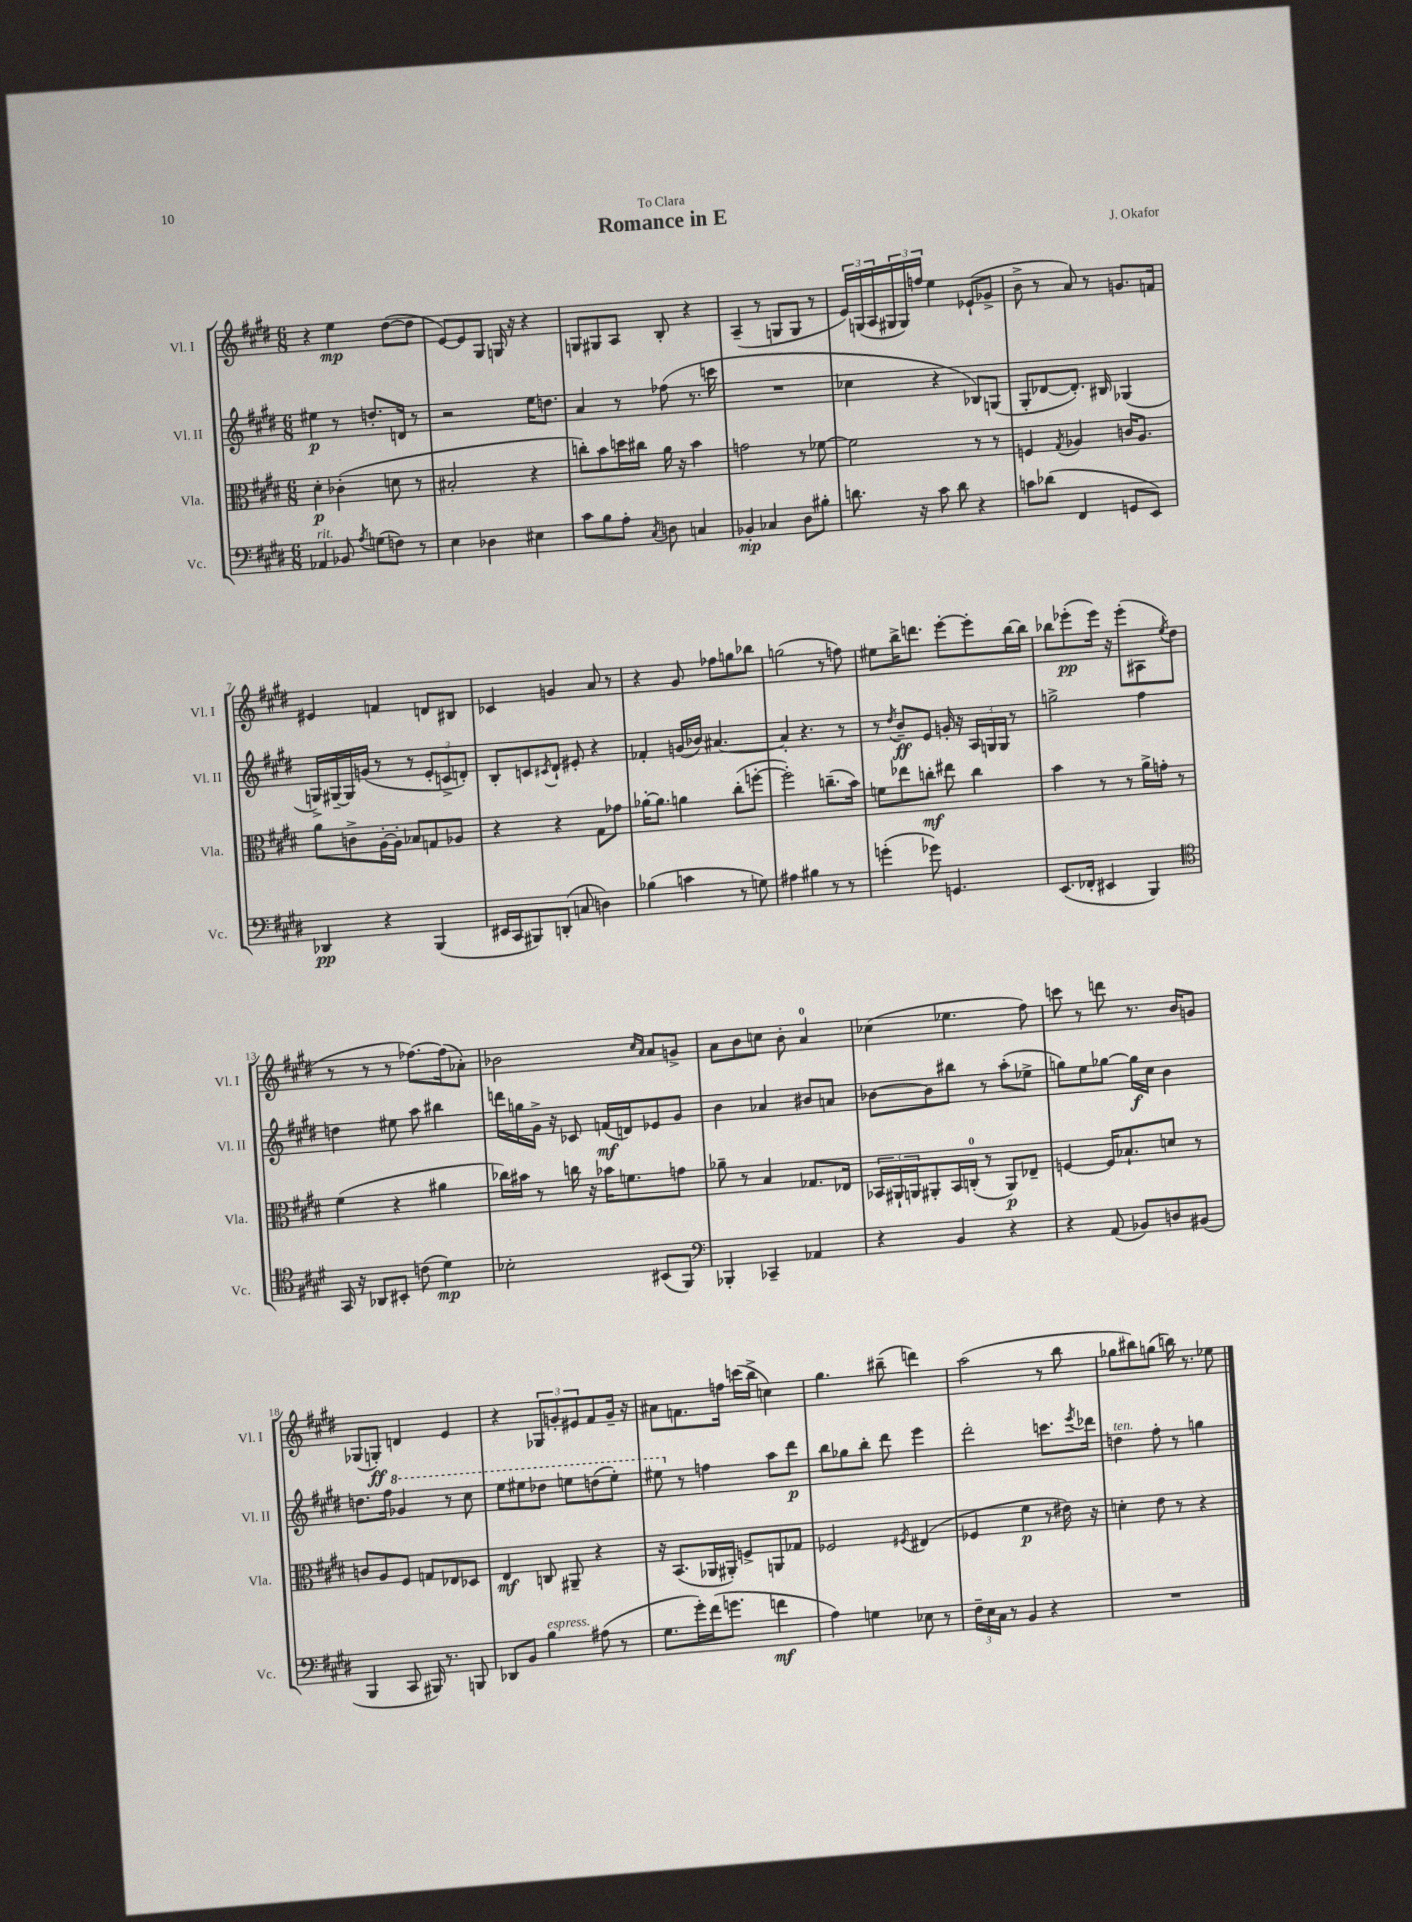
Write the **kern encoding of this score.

**kern	**dynam	**kern	**dynam	**kern	**dynam	**kern	**dynam
*part4	*part4	*part3	*part3	*part2	*part2	*part1	*part1
*staff4	*staff4	*staff3	*staff3	*staff2	*staff2	*staff1	*staff1
*I"Vc.	*	*I"Vla.	*	*I"Vl. II	*	*I"Vl. I	*
*I'Vc.	*	*I'Vla.	*	*I'Vl. II	*	*I'Vl. I	*
*clefF4	*	*clefC3	*	*clefG2	*	*clefG2	*
*k[f#c#g#d#]	*	*k[f#c#g#d#]	*	*k[f#c#g#d#]	*	*k[f#c#g#d#]	*
*M6/8	*	*M6/8	*	*M6/8	*	*M6/8	*
=1	=1	=1	=1	=1	=1	=1	=1
!LO:TX:a:i:t=rit.	!	!	!	!	!	!	!
4AA-X/	.	4d#'\	p	4ee#X\	p	4r	.
8BB-X/	.	(4c-X'\	.	8r	.	4ee\	mp
8qA/	.	.	.	.	.	.	.
(8Gn\L	.	.	.	8.ddn'/L	.	.	.
8Fn\J)	.	8dn\	.	.	.	([8dd#\L	.
.	.	.	.	16dn/Jk	.	.	.
8r	.	8r	.	8r	.	8dd#\J]	.
=2	=2	=2	=2	=2	=2	=2	=2
4E\	.	2B#X'/	.	2r	.	[8e/L)	.
.	.	.	.	.	.	8e/]	.
4D-X\	.	.	.	.	.	8G#/J	.
.	.	.	.	.	.	16Gn/	.
.	.	.	.	.	.	16r	.
4E#X\	.	4r	.	16ee\KL	.	4r	.
.	.	.	.	8.ddn\J	.	.	.
=3	=3	=3	=3	=3	=3	=3	=3
8c#\L	.	8ccn'\L)	.	4a/	.	8Gn/L	.
8B\	.	8b\	.	.	.	8G#X/	.
8A'\J	.	16ddn\L	.	8r	.	8A/J	.
.	.	16cc#X\JJ	.	.	.	.	.
8qC#/	.	.	.	.	.	.	.
8Dn\	.	16a\	.	(8ff-X\	.	8B'/	.
.	.	16r	.	.	.	.	.
4Cn/	.	4b\	.	8.r	.	4r	.
.	.	.	.	16cccn\	.	.	.
=4	=4	=4	=4	=4	=4	=4	=4
4BB-X'/	mp	2gn\	.	2.r	.	(4A~/	.
4C-X/	.	.	.	.	.	8r	.
.	.	.	.	.	.	8Gn/L	.
8D#\L	.	8r	.	.	.	8G/J	.
8B#X'\J	.	[8f-X\	.	.	.	8r	.
=5	=5	=5	=5	=5	=5	=5	=5
8.dn\	.	2f-\]	.	4cc-X\	.	24e/LL)	.
.	.	.	.	.	.	(24Gn/	.
.	.	.	.	.	.	24A/	.
.	.	.	.	.	.	24G#X/	.
.	.	.	.	.	.	24G#/)	.
16r	.	.	.	.	.	.	.
.	.	.	.	.	.	24ffn/JJ	.
8c#\	.	.	.	4r	.	4ee\	.
8d\	.	.	.	.	.	.	.
4r	.	8r	.	8B-X/L)	.	(8e-X`/L	.
.	.	8r	.	(8Gn/J	.	8g-X^/J	.
=6	=6	=6	=6	=6	=6	=6	=6
8cn\L	.	4Fn/	.	8G#'/L	.	8b^\	.
(8d-X\J	.	.	.	[8d-X/	.	8r	.
.	.	8qG#/	.	.	.	.	.
4FF#/	.	4A-X/	.	8.d-'/J])	.	8a/)	.
.	.	.	.	.	.	8r	.
.	.	.	.	16B#X/	.	.	.
8GGn/L	.	16cn/KL	.	(4G-X/	.	8.gn/L	.
.	.	8.A-/J	.	.	.	.	.
8EE/J)	.	.	.	.	.	.	.
.	.	.	.	.	.	16fn/Jk	.
!!LO:LB:g=z
=7	=7	=7	=7	=7	=7	=7	=7
4DD-X/	pp	8a\L	.	16Gn^/LL)	.	4e#X/	.
.	.	.	.	[16G#X~/	.	.	.
.	.	8cn^\	.	16G#/]	.	.	.
.	.	.	.	(16gn/JJ	.	.	.
4r	.	[16A'\L	.	8r	.	4fn/	.
.	.	16A'\JJ]	.	.	.	.	.
.	.	8B-X/L	.	8r	.	.	.
(4BBB/	.	8Gn/	.	12e'/L	.	8dn/L	.
.	.	.	.	12cn^/	.	.	.
.	.	8A-X/J	.	.	.	8B#X/J	.
.	.	.	.	12dn'/J)	.	.	.
=8	=8	=8	=8	=8	=8	=8	=8
16EE#X/LL	.	4r	.	8B'/L	.	4c-X/	.
16CC#/J	.	.	.	.	.	.	.
8BBB#X/)	.	.	.	8cn/	.	.	.
.	.	.	.	8qc#X/	.	.	.
(8DDn'/J	.	4r	.	8d#`/J	.	4gn/	.
8Cn/	.	.	.	8e#X'/	.	.	.
4Dn\)	.	8G#\L	.	4r	.	8a/	.
.	.	8g-X\J	.	.	.	8r	.
=9	=9	=9	=9	=9	=9	=9	=9
(4B-X\	.	[16a-X'\KL	.	4f-X'/	.	4r	.
.	.	8.a-\J]	.	.	.	.	.
4cn\	.	4an\	.	(16gn/LL	.	8g#/	.
.	.	.	.	16b-X/JJ)	.	.	.
.	.	.	.	[4.a#X/	.	8ff-X\L	.
8r	.	(8cc#'\L	.	.	.	8ggn\	.
8Gn\)	.	[8ffn'\J	.	.	.	8bb-X\J	.
=10	=10	=10	=10	=10	=10	=10	=10
4A#X\	.	2ff'\])	.	4a#'/]	.	(2ggn\	.
4B#X\	.	.	.	4.r	.	.	.
8r	.	(8.ccn~\L	.	.	.	8r	.
8r	.	.	.	8r	.	8ffn\)	.
.	.	16b\Jk)	.	.	.	.	.
=11	=11	=11	=11	=11	=11	=11	=11
(4gn'\	.	8fn\L	.	8r	.	8ee#X\L	.
.	.	.	.	8qdd#/	.	.	.
.	.	8ee-X\	.	8b~/L	ff	16bb^\K	.
.	.	.	.	.	.	8.dddn\J	.
8g-X\)	.	8ccn'\J	mf	8e/J	.	.	.
4.GGn/	.	8ee#X\	.	16gn'/	.	[8eee'\L	.
.	.	.	.	16r	.	.	.
.	.	4cc\	.	24A/LL	.	8eee'\]	.
.	.	.	.	24Gn/	.	.	.
.	.	.	.	24G/JJ	.	.	.
.	.	.	.	8r	.	[16bb\L	.
.	.	.	.	.	.	16bb\JJ]	.
=12	=12	=12	=12	=12	=12	=12	=12
(8.EE/L	.	4b\	.	2ggn^\	.	8bb-X\L	.
.	.	.	.	.	.	(8eee-X'\	pp
16FF-X'/Jk	.	.	.	.	.	.	.
4EE#X/	.	8r	.	.	.	16eee-\Jk)	.
.	.	.	.	.	.	16r	.
.	.	8r	.	.	.	(8eee-'\L	.
4BBB/)	.	16a^\LL	.	4ff#\	.	8A#X\	.
.	.	16gn'\JJ	.	.	.	.	.
.	.	.	.	.	.	8qee/	.
.	.	8r	.	.	.	8dd#\J	.
!!LO:LB:g=z
=13	=13	=13	=13	=13	=13	=13	=13
*clefC4	*	*	*	*	*	*	*
16GG#/	.	(4f#\	.	4ddn\	.	8r	.
16r	.	.	.	.	.	.	.
8AA-X/L	.	.	.	.	.	8r	.
8BB#X'/J	.	4r	.	8ee#X\	.	8r	.
(8cn\	.	.	.	8aa\	.	[8.ff-X\L)	.
4d#\)	mp	4a#X\	.	4bb#X\	.	.	.
.	.	.	.	.	.	(16ff-\k]	.
.	.	.	.	.	.	8a-X'\J)	.
=14	=14	=14	=14	=14	=14	=14	=14
2B-X'\	.	16cc-X\LL)	.	16dddn\LL	.	2b-X\	.
.	.	16b#X\JJ	.	16ggn\	.	.	.
.	.	8r	.	16g#^\JJ	.	.	.
.	.	.	.	16r	.	.	.
.	.	16ccn\	.	8c-X/	.	.	.
.	.	16r	.	.	.	.	.
.	.	16b-X\KL	.	(16fn/LL	mf	.	.
.	.	8.fn\	.	16dn/J)	.	.	.
.	.	.	.	.	.	16qqcc#/LL	.
.	.	.	.	.	.	16qqa/JJ	.
(8BB#X/L	.	.	.	8e-X/	.	8a/L	.
8FF#/J)	.	8gn\J	.	8g#/J	.	8gn^/J	.
=15	=15	=15	=15	=15	=15	=15	=15
*clefF4	*	*	*	*	*	*	*
4BBB-X'/	.	8a-X~\	.	4b\	.	8a\L	.
.	.	8r	.	.	.	8b\	.
4CC-X~/	.	4B/	.	4a-X/	.	8ccn\J	.
.	.	.	.	.	.	8b'\	.
4AA-X/	.	8.G-X/L	.	8b#X/L	.	4a/	.
.	.	.	.	8an/J	.	.	.
.	.	16E-X/Jk	.	.	.	.	.
=16	=16	=16	=16	=16	=16	=16	=16
4r	.	24BB-X/LL	.	[8b-X\L	.	(4cc-X\	.
.	.	24AA#X`/	.	.	.	.	.
.	.	24AAn/J	.	.	.	.	.
.	.	8AA#X'/	.	8b-\]	.	.	.
4BB/	.	16BB-/L	.	8bb#X\J	.	4.ee-X\	.
.	.	(16Cn'/JJ	.	.	.	.	.
.	.	8r	.	8r	.	.	.
4r	.	8AA#/L)	p	(8aa'\L	.	.	.
.	.	8E-X~/J	.	8ee-X^\J	.	8ff#\)	.
=17	=17	=17	=17	=17	=17	=17	=17
4r	.	[4Fn/	.	8ggn\L)	.	8cccn\	.
.	.	.	.	8ee\	.	8r	.
(8AA/	.	16F/KL]	.	[8gg-X\J	.	8dddn\	.
.	.	8.B-X`/	.	.	.	.	.
8BB-X/L)	.	.	.	16gg-\LL]	f	8.r	.
.	.	.	.	16cc#\JJ	.	.	.
8Dn/	.	8dn/J	.	4b\	.	.	.
.	.	.	.	.	.	16b/KL	.
(8BB#X/J	.	8r	.	.	.	8gn/J	.
!!LO:LB:g=z
=18	=18	=18	=18	=18	=18	=18	=18
4BBB/	.	8cn/L	.	8.ddn\L	.	(8G-X/L	.
.	.	8A/	.	.	.	8Gn'/J)	ff
.	.	.	.	16ff#\Jk	.	.	.
*	*	*	*	*8va	*	*	*
8CC#/	.	8F#/J	.	4gg-X/	.	4dn/	.
16BBB#X/)	.	8Gn/L	.	.	.	.	.
8.r	.	.	.	.	.	.	.
.	.	8E-X/	.	8r	.	4e/	.
8BBBn/	.	8D-X/J	.	8ccc#\	.	.	.
=19	=19	=19	=19	=19	=19	=19	=19
8DD-X/L	.	4E/	mf	8eee\L	.	4r	.
8BB/J	.	.	.	8eee#X\	.	.	.
!LO:TX:a:i:t=espress.	!	!	!	!	!	!	!
4B\	.	8Cn/	.	8ddd-X\J	.	12G-X/L	.
.	.	.	.	.	.	12gn'/	.
.	.	8AA#X~/	.	8eeen\L	.	.	.
.	.	.	.	.	.	12e#X/	.
(8A#X\	.	4r	.	(8dddn\	.	8f#/	.
8r	.	.	.	8eee'\J)	.	16g~/Jk	.
.	.	.	.	.	.	16r	.
=20	=20	=20	=20	=20	=20	=20	=20
8.G#\L	.	16r	.	8eee#X\	.	8a#X\L	.
.	.	(8.BB/L	.	.	.	.	.
*	*	*	*	*X8va	*	*	*
.	.	.	.	8r	.	8.fn\	.
16g#'\L)	.	.	.	.	.	.	.
(16f#\J	.	16AA-X/L	.	4ffn\	.	.	.
8.gn\J	.	16AA#X'/JJ)	.	.	.	16ffn\Jk	.
.	.	8Fn^/L	.	.	.	(16cccn\LL	.
.	.	.	.	.	.	16bb^\JJ	.
4fn\	mf	8AAn/	.	8aa\L	.	4ccn\)	.
.	.	8G-X/J	.	8ddd#\J	p	.	.
=21	=21	=21	=21	=21	=21	=21	=21
4A\)	.	2F-X/	.	8bb\L	.	4.gg#\	.
.	.	.	.	8gg-X\	.	.	.
4Gn\	.	.	.	8bb'\J	.	.	.
.	.	.	.	8ddd#\	.	(8bb#X~\	.
.	.	8qF#X/	.	.	.	.	.
8E-X\	.	(4E#X/	.	4eee\	.	4dddn\)	.
8r	.	.	.	.	.	.	.
=22	=22	=22	=22	=22	=22	=22	=22
24F#~\LL	.	4F-X/	.	2ddd#'\	.	(2aa\	.
24E\	.	.	.	.	.	.	.
24C#\JJ	.	.	.	.	.	.	.
8r	.	.	.	.	.	.	.
4BB/	.	4f#\	p	.	.	.	.
4r	.	8r	.	8.cccn\L	.	8r	.
.	.	16e#X\)	.	.	.	8bb\	.
.	.	.	.	8qeee/	.	.	.
.	.	16r	.	16ddd-X\Jk	.	.	.
=23	=23	=23	=23	=23	=23	=23	=23
!	!	!	!	!LO:TX:a:i:t=ten.	!	!	!
2.r	.	4dn'\	.	4ddn\	.	8gg-X\L	.
.	.	.	.	.	.	8bb#X\)	.
.	.	8e\	.	8ff#'\	.	(8ggn\J	.
.	.	8r	.	8r	.	16bbn\)	.
.	.	.	.	.	.	8.r	.
.	.	4r	.	4ggn\	.	.	.
.	.	.	.	.	.	8ee-X\	.
==	==	==	==	==	==	==	==
*-	*-	*-	*-	*-	*-	*-	*-
